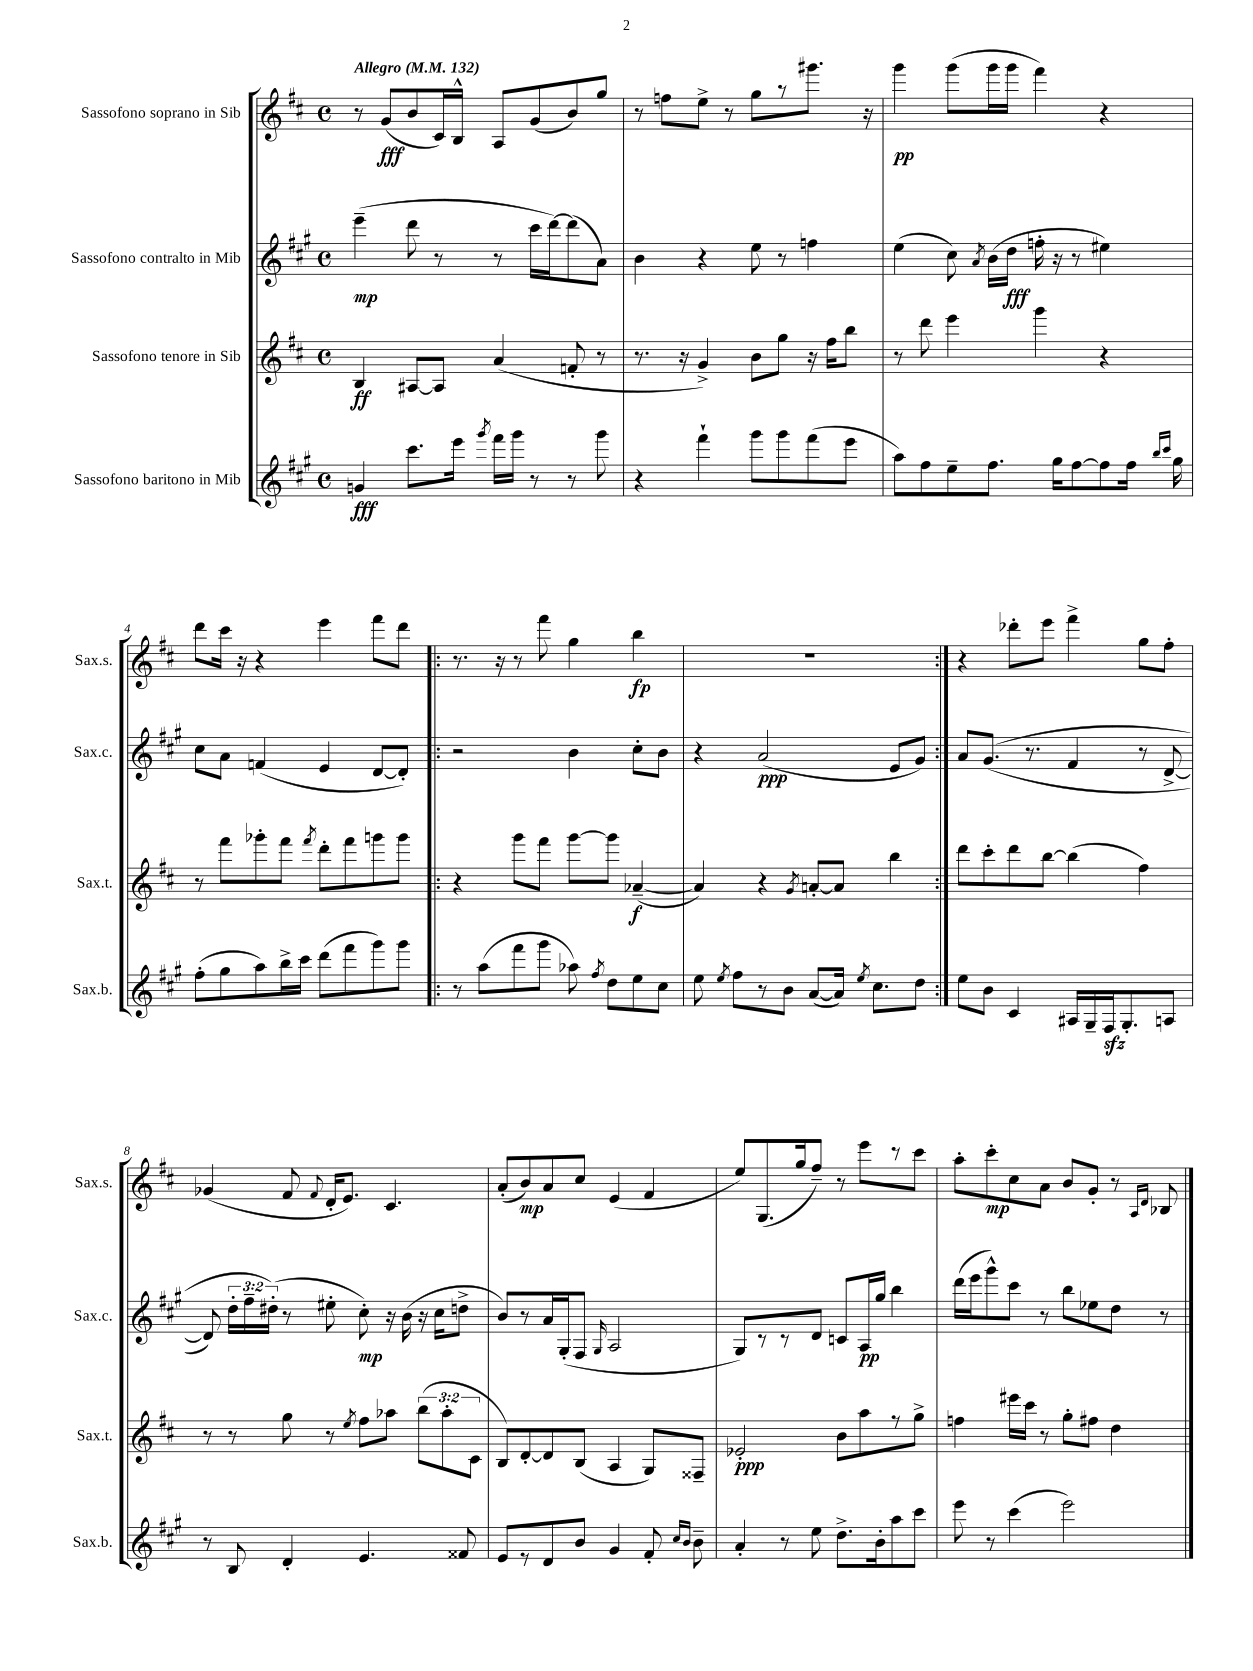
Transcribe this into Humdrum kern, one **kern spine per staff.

**kern	**dynam	**kern	**dynam	**kern	**dynam	**kern	**dynam
*part4	*part4	*part3	*part3	*part2	*part2	*part1	*part1
*staff4	*staff4	*staff3	*staff3	*staff2	*staff2	*staff1	*staff1
*I"Sassofono baritono in Mib	*	*I"Sassofono tenore in Sib	*	*I"Sassofono contralto in Mib	*	*I"Sassofono soprano in Sib	*
*I'Sax.b.	*	*I'Sax.t.	*	*I'Sax.c.	*	*I'Sax.s.	*
*clefG2	*	*clefG2	*	*clefG2	*	*clefG2	*
*k[f#c#g#]	*	*k[f#c#]	*	*k[f#c#g#]	*	*k[f#c#]	*
*M4/4	*	*M4/4	*	*M4/4	*	*M4/4	*
*met(c)	*	*met(c)	*	*met(c)	*	*met(c)	*
*MM132	*	*MM132	*	*MM132	*	*MM132	*
=1	=1	=1	=1	=1	=1	=1	=1
!	!	!	!	!	!	!LO:TX:a:B:t=Allegro	!
4gn/	fff	4B/	ff	(4eee~\	mp	8r	.
.	.	.	.	.	.	(8g/L	fff
8.ccc#\L	.	[8A#X/L	.	8ddd\	.	8b/	.
.	.	8A#/J]	.	8r	.	16c#/L)	.
16eee\Jk	.	.	.	.	.	16B^^/JJ	.
8qggg#/	.	.	.	.	.	.	.
16fff#\LL	.	(4a/	.	8r	.	8A/L	.
16ggg#\JJ	.	.	.	.	.	.	.
8r	.	.	.	16ccc#\LL	.	(8g/	.
.	.	.	.	[16ddd\J)	.	.	.
8r	.	8fn'/	.	(8ddd\]	.	8b/)	.
8ggg#\	.	8r	.	8a\J)	.	8gg/J	.
=2	=2	=2	=2	=2	=2	=2	=2
4r	.	8.r	.	4b\	.	8r	.
.	.	.	.	.	.	8ffn\L	.
.	.	16r	.	.	.	.	.
4fff#`\	.	4g^/)	.	4r	.	8ee^\J	.
.	.	.	.	.	.	8r	.
8ggg#\L	.	8b\L	.	8ee\	.	8gg\L	.
8ggg#\	.	8gg\J	.	8r	.	8r	.
(8fff#\	.	16r	.	4ffn\	.	8.ggg#X\J	.
.	.	16ff#\KL	.	.	.	.	.
8eee\J	.	8bb\J	.	.	.	.	.
.	.	.	.	.	.	16r	.
=3	=3	=3	=3	=3	=3	=3	=3
8aa\L)	.	8r	.	(4ee\	.	4ggg\	pp
8ff#\	.	8ddd\	.	.	.	.	.
8ee~\	.	4eee\	.	8cc#\)	.	(8ggg\L	.
.	.	.	.	8qa/	.	.	.
8.ff#\J	.	.	.	(16b\LL	.	16ggg\L	.
.	.	.	.	16dd\JJ	fff	16ggg\JJ	.
.	.	4ggg\	.	16ffn'\	.	4fff#\)	.
16gg#\KL	.	.	.	16r	.	.	.
[8ff#\	.	.	.	8r	.	.	.
8ff#\]	.	4r	.	4ee#X\)	.	4r	.
16ff#\Jk	.	.	.	.	.	.	.
16qqbb/LL	.	.	.	.	.	.	.
16qqccc#/JJ	.	.	.	.	.	.	.
16gg#\	.	.	.	.	.	.	.
!!LO:LB:g=z
=4	=4	=4	=4	=4	=4	=4	=4
(8ff#'\L	.	8r	.	8cc#\L	.	8ddd\L	.
8gg#\	.	8fff#\L	.	8a\J	.	16ccc#\Jk	.
.	.	.	.	.	.	16r	.
8aa\)	.	8ggg-X'\	.	(4fn/	.	4r	.
16bb^\L	.	8fff#\J	.	.	.	.	.
16ccc#\JJ	.	.	.	.	.	.	.
.	.	8qfff#/	.	.	.	.	.
(8ddd\L	.	8ddd'\L	.	4e/	.	4eee\	.
8fff#\	.	8fff#\	.	.	.	.	.
8ggg#\)	.	8gggn\	.	[8d/L	.	8fff#\L	.
8ggg#\J	.	8ggg\J	.	8d'/J])	.	8ddd\J	.
=5!|:	=5!|:	=5!|:	=5!|:	=5!|:	=5!|:	=5!|:	=5!|:
8r	.	4r	.	2r	.	8.r	.
(8aa\L	.	.	.	.	.	.	.
.	.	.	.	.	.	16r	.
8fff#\	.	8ggg\L	.	.	.	8r	.
8ggg#\J	.	8fff#\J	.	.	.	8fff#\	.
8aa-X\)	.	[8ggg\L	.	4b\	.	4gg\	.
8qff#/	.	.	.	.	.	.	.
8dd\L	.	8ggg\J]	.	.	.	.	.
8ee\	.	([4a-X~/	f	8cc#'\L	.	4bb\	fp
8cc#\J	.	.	.	8b\J	.	.	.
=6	=6	=6	=6	=6	=6	=6	=6
8ee\	.	4a-/])	.	4r	.	1r	.
8qee/	.	.	.	.	.	.	.
8ff#\L	.	.	.	.	.	.	.
8r	.	4r	.	(2a/	ppp	.	.
8b\J	.	.	.	.	.	.	.
.	.	8qg/	.	.	.	.	.
([8a/L	.	[8an'/L	.	.	.	.	.
16a/Jk])	.	8a/J]	.	.	.	.	.
8qee/	.	.	.	.	.	.	.
8.cc#\L	.	.	.	.	.	.	.
.	.	4bb\	.	8e/L	.	.	.
8dd\J	.	.	.	8g#/J)	.	.	.
=7:|!	=7:|!	=7:|!	=7:|!	=7:|!	=7:|!	=7:|!	=7:|!
8ee\L	.	8ddd\L	.	8a/L	.	4r	.
8b\J	.	8ccc#'\	.	((8.g#/J	.	.	.
4c#/	.	8ddd\	.	.	.	8ddd-X'\L	.
.	.	.	.	8.r	.	.	.
.	.	[8bb\J	.	.	.	8eee\J	.
16A#X/LL	.	(4bb\]	.	4f#/	.	4fff#^\	.
16G#~/	.	.	.	.	.	.	.
16F#zz/J	.	.	.	.	.	.	.
8.G#'/	.	.	.	.	.	.	.
.	.	4ff#\)	.	8r	.	8gg\L	.
8An/J	.	.	.	[8d^/	.	8ff#'\J	.
!!LO:LB:g=z
=8	=8	=8	=8	=8	=8	=8	=8
8r	.	8r	.	8d/])	.	(4g-X/	.
8B/	.	8r	.	24dd'\LL	.	.	.
.	.	.	.	24ff#~\	.	.	.
.	.	.	.	(24dd#X'\JJ)	.	.	.
4d'/	.	8gg\	.	8r	.	8f#/	.
.	.	.	.	.	.	8qqf#/	.
.	.	8r	.	8ee#X'\	.	16d'/KL	.
.	.	.	.	.	.	8.e/J)	.
.	.	8qee/	.	.	.	.	.
4.e/	.	8ff#\L	.	8cc#'\)	mp	.	.
.	.	8aa-X\J	.	16r	.	4.c#/	.
.	.	.	.	(16b\	.	.	.
.	.	(12bb\L	.	16r	.	.	.
.	.	.	.	16cc#\KL	.	.	.
.	.	12aa-'\	.	.	.	.	.
8f##X/	.	.	.	8ddn^\J	.	.	.
.	.	12c#\J	.	.	.	.	.
=9	=9	=9	=9	=9	=9	=9	=9
8e/L	.	8B/L)	.	8b/L)	.	(8a'/L	.
8r	.	[8d'/	.	8r	.	8b/)	mp
8d/	.	8d/]	.	16a/L	.	8a/	.
.	.	.	.	(16G#'/J	.	.	.
8b/J	.	(8B/J	.	8F#/J	.	8cc#/J	.
.	.	.	.	16qqG#/	.	.	.
4g#/	.	4A/	.	2A/	.	(4e/	.
8f#'/	.	8G/L)	.	.	.	4f#/	.
16qqcc#/LL	.	.	.	.	.	.	.
16qqb/JJ	.	.	.	.	.	.	.
8b~\	.	8F##X~/J	.	.	.	.	.
=10	=10	=10	=10	=10	=10	=10	=10
4a'/	.	2e-X'/	ppp	8G#/L)	.	8ee/L)	.
.	.	.	.	8r	.	(8.G/	.
8r	.	.	.	8r	.	.	.
.	.	.	.	.	.	16gg/k	.
8ee\	.	.	.	8d/J	.	8ff#~/J)	.
8.dd^\L	.	8b\L	.	8cn/L	.	8r	.
.	.	8aa\	.	16A/L	pp	8eee\L	.
16b'\k	.	.	.	16gg#/JJ	.	.	.
8aa\	.	8r	.	4bb\	.	8r	.
8ccc#\J	.	8gg^\J	.	.	.	8ccc#\J	.
=11	=11	=11	=11	=11	=11	=11	=11
8eee\	.	4ffn\	.	(16ddd\LL	.	8aa'\L	.
.	.	.	.	16eee\J	.	.	.
8r	.	.	.	8ggg#^^\)	.	8ccc#'\	mp
(4ccc#\	.	16eee#X\LL	.	8ccc#\J	.	8cc#\	.
.	.	16ccc#\JJ	.	.	.	.	.
.	.	8r	.	8r	.	8a\J	.
2eee\)	.	8gg'\L	.	8bb\L	.	8b/L	.
.	.	8ff#X\J	.	8ee-X\	.	8g'/J	.
.	.	4dd\	.	8dd\J	.	8r	.
.	.	.	.	.	.	16qqA/LL	.
.	.	.	.	.	.	16qqd/JJ	.
.	.	.	.	8r	.	8B-X/	.
==	==	==	==	==	==	==	==
*-	*-	*-	*-	*-	*-	*-	*-
